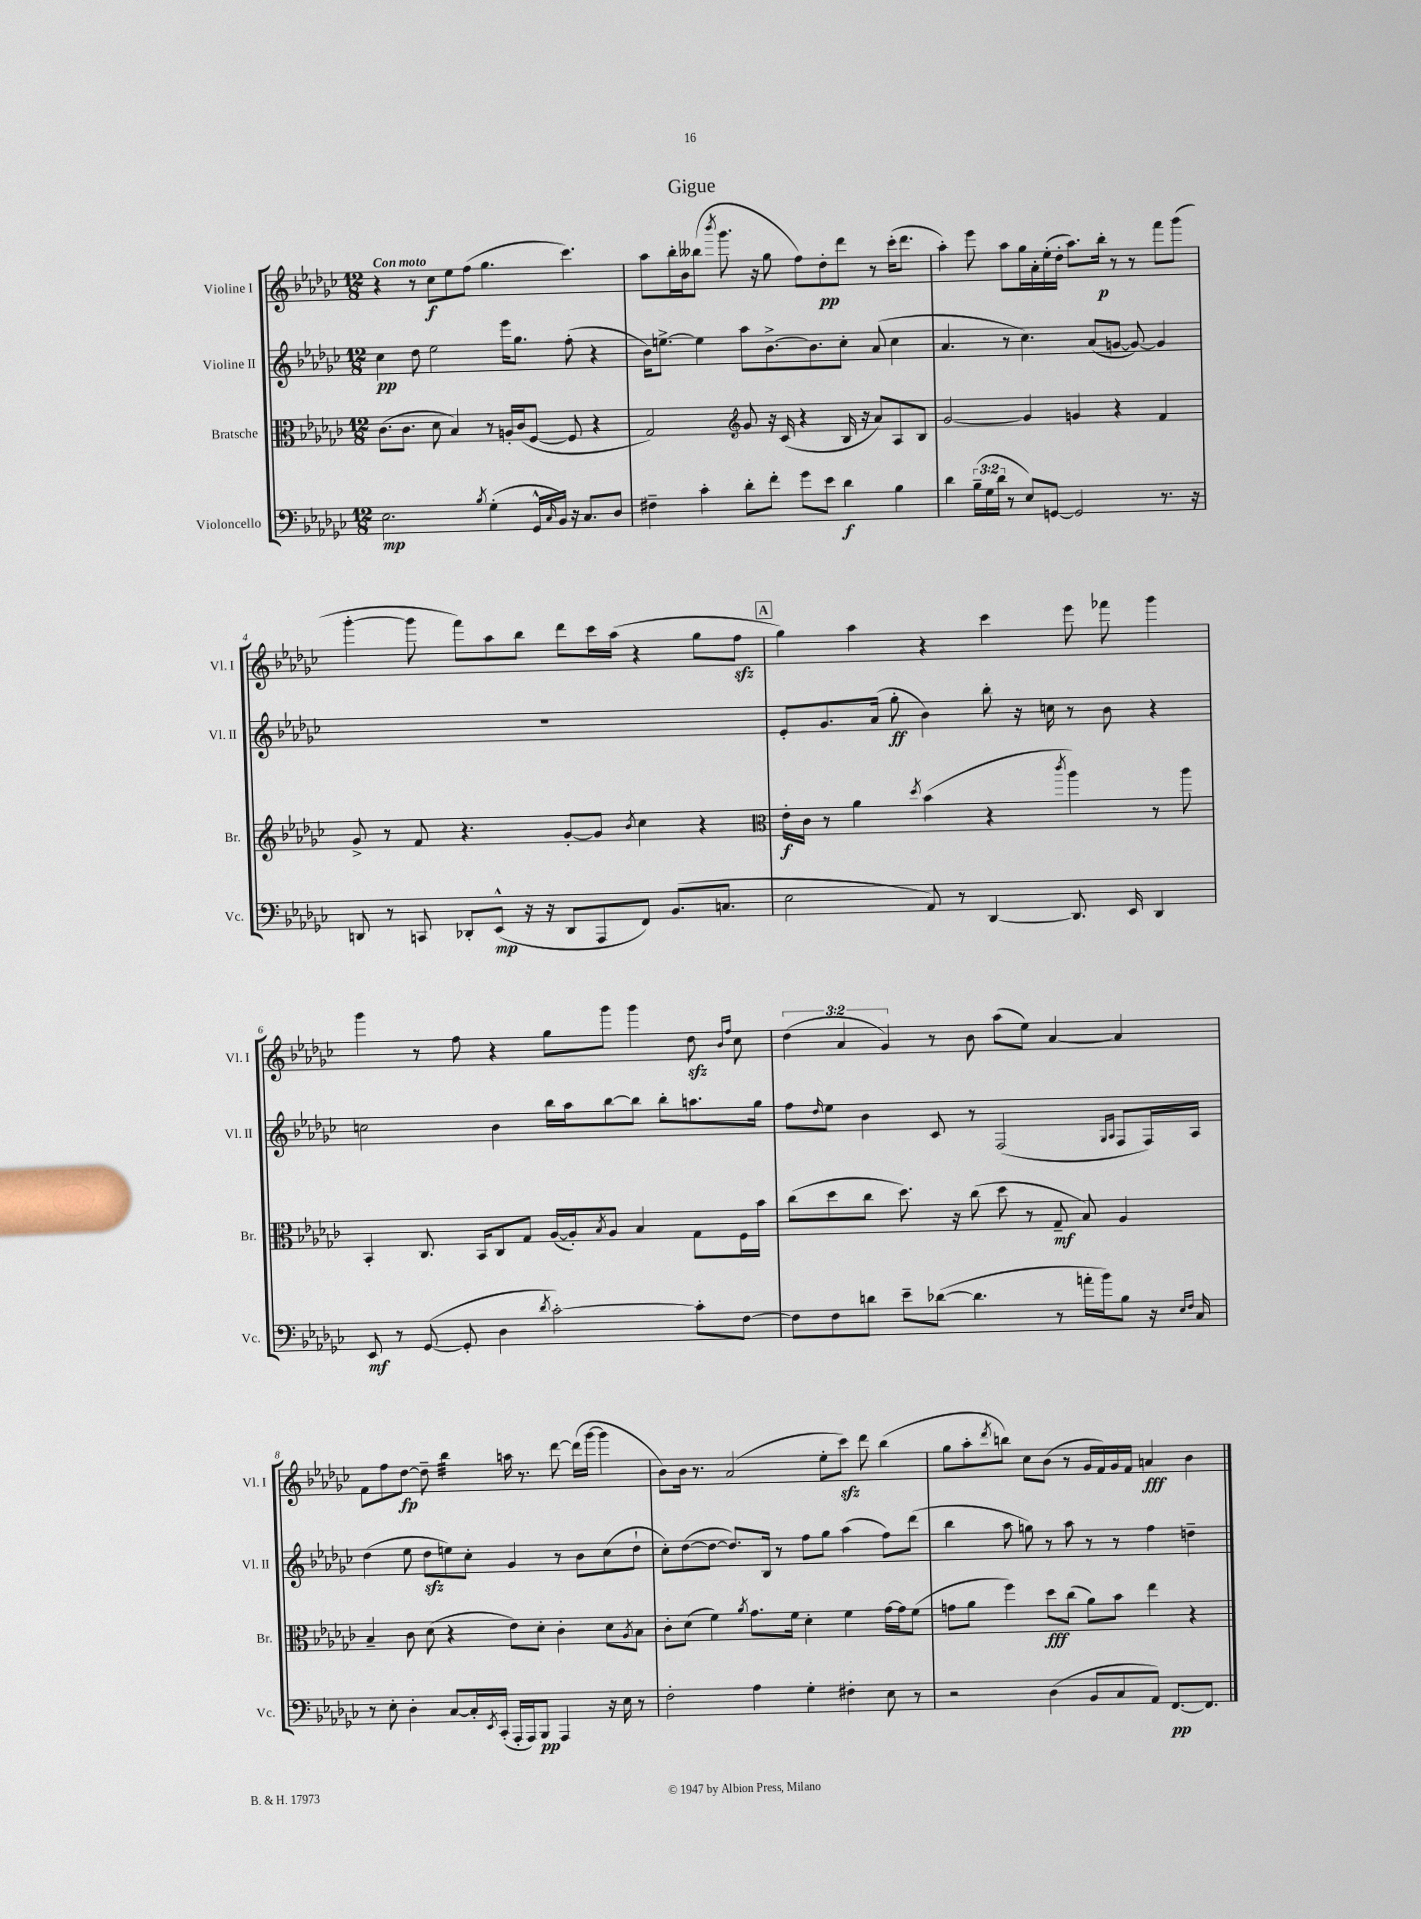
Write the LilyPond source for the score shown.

\header { title = "Gigue" }
<<
\new StaffGroup <<
\new Staff = "s0" \with { instrumentName = "Violine I" shortInstrumentName = "Vl. I" } {
    \clef treble \key ges \major \numericTimeSignature \time 12/8 \override Staff.TupletNumber.text = #tuplet-number::calc-fraction-text \tempo "Con moto"
    r4 r8 ces''8\f ees''8 f''8( ges''4. ces'''4.) |
    aes''8 bes''16-. bes'16 beses''8( \acciaccatura { bes'''8 } ges'''8. r16 ges''8 f''8) des''8-.\pp des'''8 r8 ces'''16-.( des'''8. |
    aes''4-.) ees'''8 aes''8 ges''16 aes'16-. ees''16-.( des''16-. aes''8.) bes''16-.\p r8 r8 f'''8 ges'''8( |
    ges'''4~-. ges'''8 f'''8) aes''8 bes''8 des'''8 ces'''16 aes''16( r4 ges''8 f''8\sfz |
    \mark \markup { \box "A" } ges''4) aes''4 r4 ces'''4 ees'''8 fes'''8 ges'''4 |
    ges'''4 r8 f''8 r4 ges''8 ges'''8 ges'''4 des''8\sfz \grace { bes'16 f''16 } ces''8 |
    \tuplet 3/2 { des''4( aes'4 ges'4) } r8 bes'8 aes''8( ees''8) aes'4~ aes'4 |
    f'8 f''8 des''8~\fp des''8-- bes''4:32 a''16 r8. des'''8~ des'''16( ges'''16~ ges'''4 |
    bes'8) bes'16 r8. aes'2( ees''8-. ces'''8\sfz) des'''8 bes''4( |
    ges''8 aes''8-. \acciaccatura { des'''8 } b''8) ces''8 bes'8( r8 ges'16 f'16) ges'16 f'16 a'4\fff bes'4 \bar "|." |
}
\new Staff = "s1" \with { instrumentName = "Violine II" shortInstrumentName = "Vl. II" } {
    \clef treble \key ges \major \numericTimeSignature \time 12/8
    ces''4\pp des''8 ees''2 ees'''16 ges''8. f''8-.( r4 |
    bes'16) e''8.~-> e''4 aes''8 bes'8.~-> bes'8. ces''8-. aes'8( ces''4 |
    aes'4. r8 ces''4.) aes'8( g'8~ g'8~) g'4 |
    R1. |
    \mark \markup { \box "A" } ees'8-. ges'8. aes'16( ges''8-.\ff bes'4) bes''8-. r16 c''16 r8 bes'8 r4 |
    c''2 bes'4 bes''16 aes''16 bes''8~ bes''8 bes''8-. a''8. ges''16 |
    f''8 \grace { des''16 } ees''8 bes'4 ces'8 r8 f2( \grace { ges16 aes16 } f8 f16) aes16 |
    des''4( ees''8 des''8\sfz e''8) ces''8-. ges'4 r8 bes'8 ces''8( des''8-! |
    ces''8-.) des''8~( des''8~ des''8.) bes16 r8 f''8 ges''8 aes''4( f''8) des'''8( |
    bes''4 aes''8 g''8) r8 aes''8 r8 r8 f''4 d''4-- \bar "|." |
}
\new Staff = "s2" \with { instrumentName = "Bratsche" shortInstrumentName = "Br." } {
    \clef alto \key ges \major \numericTimeSignature \time 12/8
    ces'8.( ces'8. des'8 bes4) r8 a16-. ces'16( f8~ f8 r4 |
    ges2) \clef treble ges'8 r16 ces'16( r4 bes16 r16 aes'8) aes8 bes8 |
    ges'2~ ges'4 g'4 r4 f'4 |
    ges'8-> r8 f'8 r4. ges'8~-. ges'8 \acciaccatura { bes'8 } ces''4 r4 |
    \mark \markup { \box "A" } \clef alto ees'16-.\f ces'16 r8 aes'4 \acciaccatura { des''8 } bes'4( r4 \acciaccatura { ces'''8 } aes''4) r8 aes''8 |
    bes,4-. ces8. bes,16 ces8 ges8 aes16~( aes16-.) \acciaccatura { bes8 } aes8 bes4 ges8 f16 bes'16 |
    ces''8( des''8 ces''8 des''8.) r16 ces''8( des''8 r8 ges8--\mf bes8) aes4 |
    bes4-- ces'8 des'8( r4 ees'8) des'8-. ces'4-. des'8 \acciaccatura { aes8 } bes8 |
    ces'8-. des'8( f'4) \acciaccatura { aes'8 } ges'8. f'16 des'4-. f'4 ges'16~ ges'16 f'8( |
    g'8 aes'8 f''4) des''8\fff ces''8( aes'8) bes'8 ees''4 r4 \bar "|." |
}
\new Staff = "s3" \with { instrumentName = "Violoncello" shortInstrumentName = "Vc." } {
    \clef bass \key ges \major \numericTimeSignature \time 12/8 \override Staff.TupletNumber.text = #tuplet-number::calc-fraction-text
    ees2.\mp \acciaccatura { bes8 } ges4-.( ges,16-^ \grace { ces16 } bes,16) r16 ces8. des8 |
    fis4-- ces'4-. des'8-. f'8-. ges'8 ees'8 des'4\f bes4 |
    des'4 \tuplet 3/2 { bes16--( ges16 des'16 } r8 ees8) g,8~ g,2 r8. r16 |
    d,8 r8 c,8 des,8-. ees,8-^\mp( r16 r16 des,8 aes,,8 f,8) bes,8.( c8. |
    \mark \markup { \box "A" } ees2 aes,8) r8 des,4~ des,8. ees,16 des,4 |
    ees,8\mf r8 ges,8~( ges,8-. des4 \acciaccatura { des'8 } ces'2~-.) ces'8-. f8~ |
    f8 f8 d'8 ees'8-- des'8~( des'4. r8 a'16-. bes'16) bes8 r16 \grace { ees16 f16 } ces16 |
    r8 ees8-. des4-. ces8~ ces16-. \acciaccatura { ees,8 } ces,16-.( aes,,16-. aes,,16) bes,,8\pp aes,,4 r16 ees16 r8 |
    f2-. aes4 ges4-. fis4-. ees8 r8 |
    r2 des4( bes,8 ces8 aes,8) f,8.~\pp f,8. \bar "|." |
}
>>
>>
